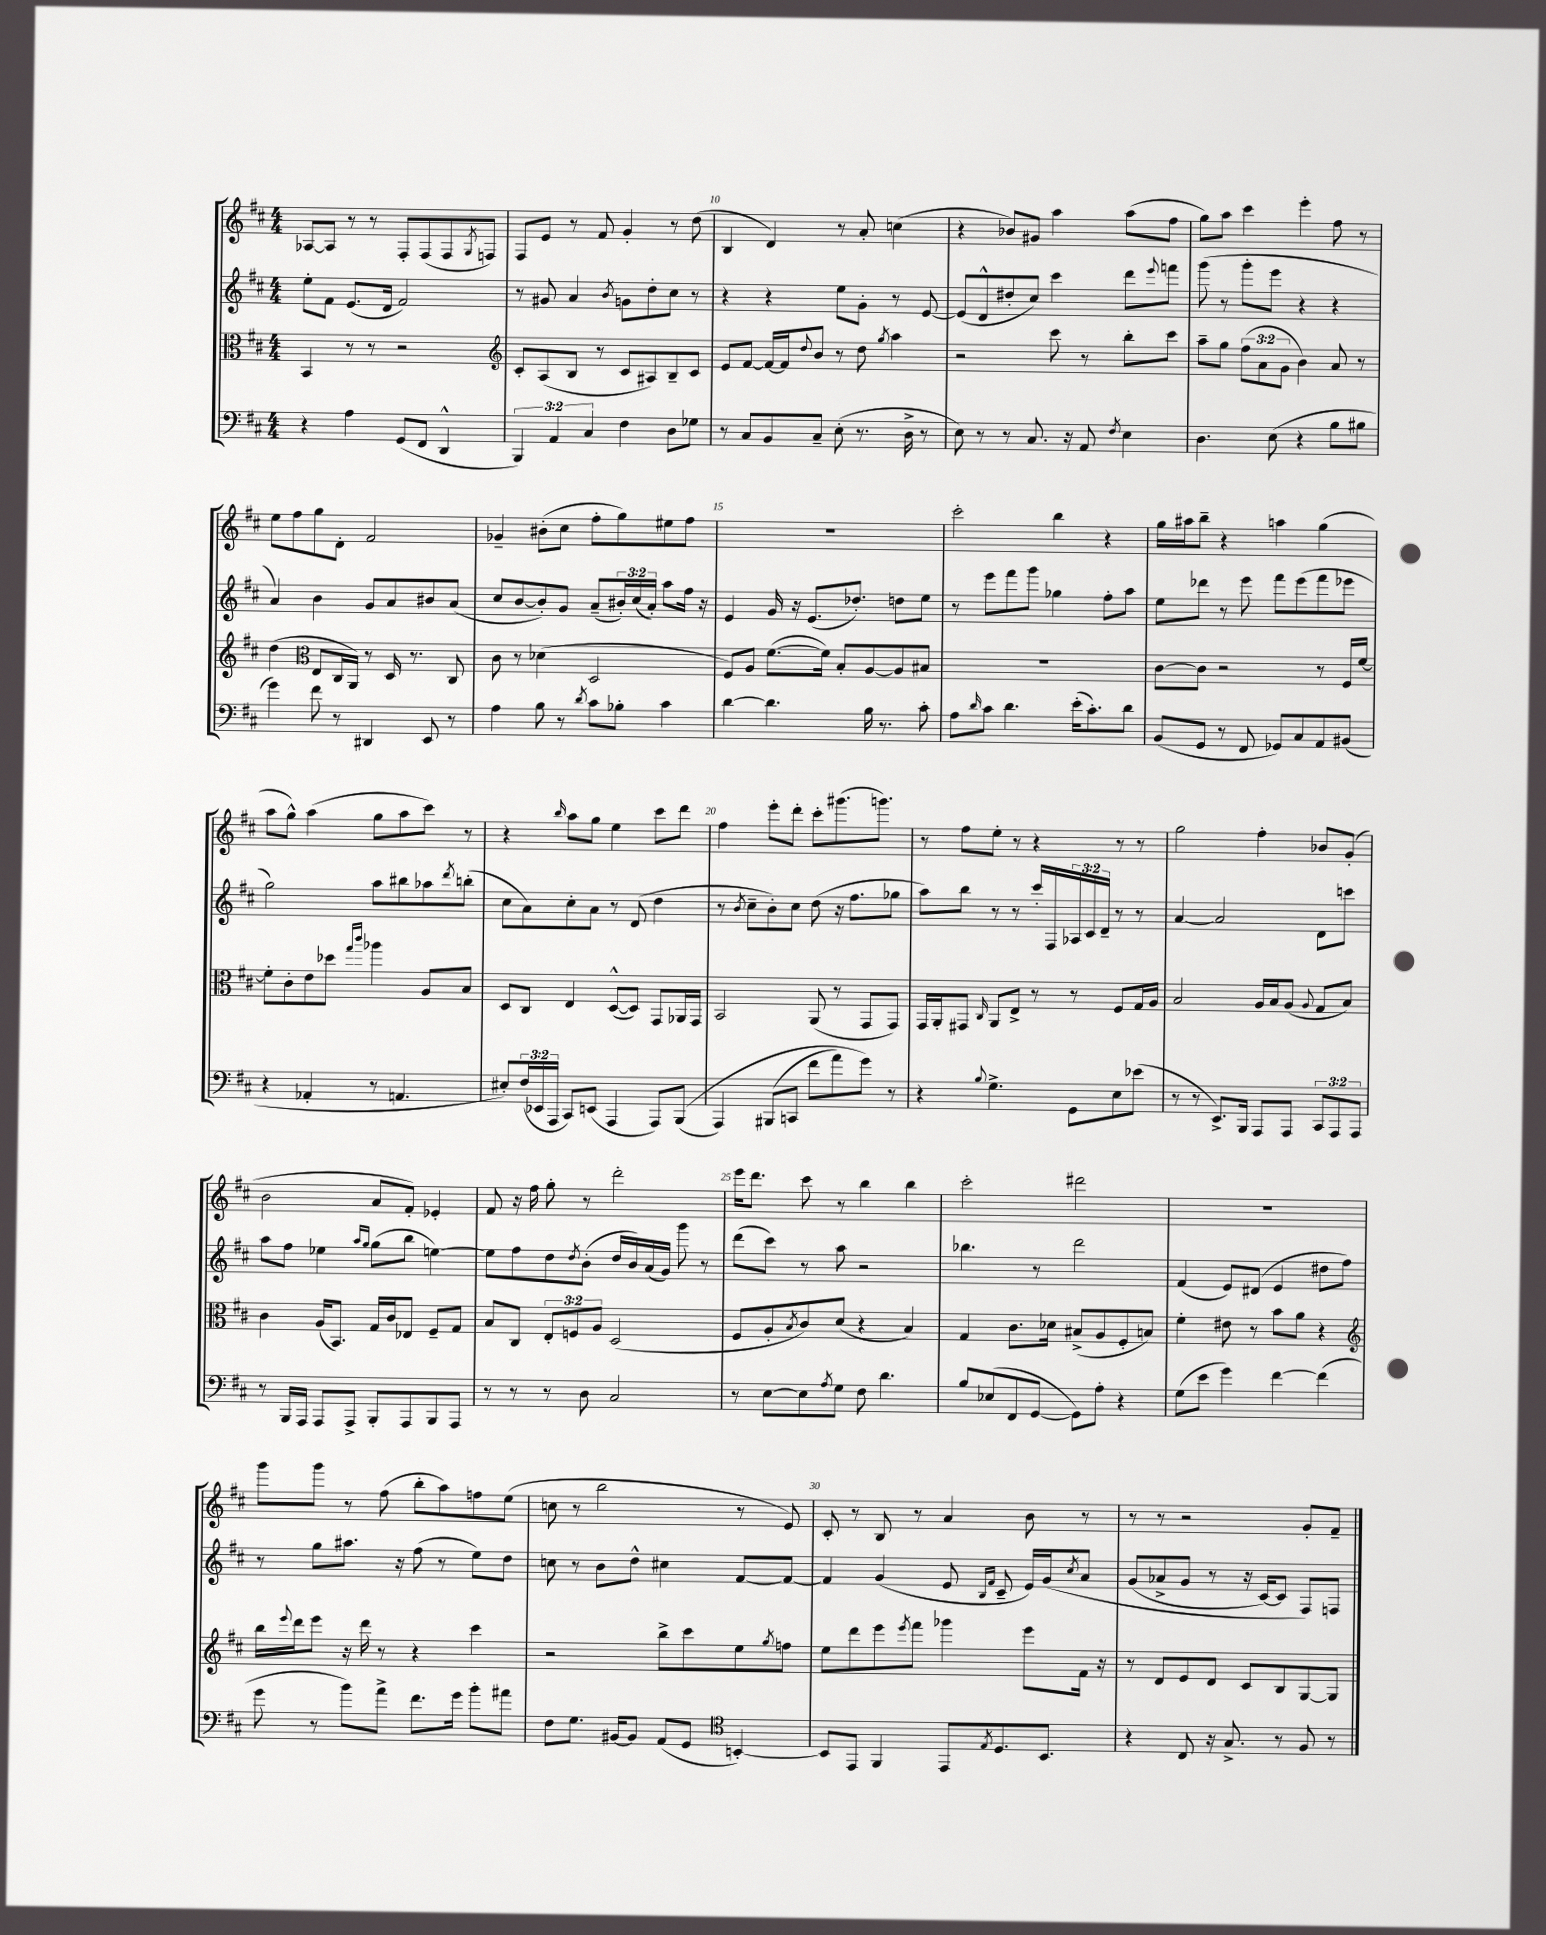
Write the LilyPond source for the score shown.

<<
\new StaffGroup <<
\new Staff = "s0" {
    \clef treble \key d \major \numericTimeSignature \time 4/4
    aes8~ aes8 r8 r8 fis8-. fis8( fis8 \acciaccatura { g8 } f8) |
    fis8 e'8 r8 fis'8 g'4-. r8 d''8( |
    b4 d'4) r8 a'8-. c''4( |
    r4 bes'8) gis'8 a''4 a''8( fis''8 |
    g''8) a''8 cis'''4 e'''4-. fis''8 r8 |
    e''8 fis''8 g''8 d'8-. fis'2 |
    ges'4-- bis'8-.( cis''8 fis''8-. g''8) eis''8 fis''8 |
    R1 |
    cis'''2-. b''4 r4 |
    g''16 ais''16 b''8-- r4 a''4 g''4( |
    a''8 g''8-^) a''4( g''8 a''8 cis'''8) r8 |
    r4 \grace { b''16 } a''8 g''8 e''4 cis'''8 d'''8 |
    fis''4 e'''8-. d'''8-. cis'''8-. gis'''8.( g'''8.) |
    r8 fis''8 e''8-. r8 r4 r8 r8 |
    g''2 fis''4-. bes'8 g'8-.( |
    b'2 a'8 fis'8-.) ees'4-. |
    fis'8 r16 fis''16 g''8-. r8 d'''2-. |
    e'''16 d'''8. cis'''8 r8 b''4 b''4 |
    cis'''2-. dis'''2 |
    R1 |
    g'''8 g'''8 r8 fis''8( b''8-. a''8) f''8 e''8( |
    c''8 r8 b''2 r8 e'8) |
    cis'8-. r8 b8 r8 a'4 b'8 r8 |
    r8 r8 r2 g'8-. fis'8-- \bar "|." |
}
\new Staff = "s1" {
    \clef treble \key d \major \numericTimeSignature \time 4/4 \override Staff.TupletNumber.text = #tuplet-number::calc-fraction-text
    e''8-. fis'8 e'8.( d'16 fis'2) |
    r8 gis'8 a'4 \acciaccatura { b'8 } g'8 d''8-. cis''8 r8 |
    r4 r4 e''8 g'8-. r8 e'8~ |
    e'8( d'8-^ dis''8-. cis''8) cis'''4 d'''8 \appoggiatura { e'''8 } f'''8 |
    g'''8( r8 g'''8-. e'''8 r4 r4 |
    a'4) b'4 g'8 a'8 bis'8 a'8( |
    cis''8 b'8~ b'8-.) g'8 a'8--( \tuplet 3/2 { bis'16-.) cis''16( a'16-.) } a''8 fis''16 r16 |
    e'4 g'16 r16 e'8.( des''8.-.) d''8 e''8 |
    r8 e'''8 fis'''8 g'''8 ges''4 fis''8-. a''8 |
    e''8 des'''8 r8 e'''8 fis'''8 e'''8( fis'''8 ees'''8 |
    g''2) a''8 bis''8 aes''8 \acciaccatura { d'''8 } b''8-.( |
    cis''8 a'8) cis''8-. a'8 r8 d'8( d''4 |
    r8 \acciaccatura { b'8 } cis''8-- b'8-.) cis''8 d''8( r16 fis''8. ges''8 |
    a''8) b''8 r8 r8 cis'''16-. fis16 \tuplet 3/2 { aes16 cis'16 d'16-- } r8 r8 |
    a'4~ a'2 d'8 c'''8 |
    a''8 fis''8 ees''4 \grace { a''16 g''16 } g''8( b''8 e''4~) |
    e''8 fis''8 d''8 \acciaccatura { d''8 } b'8-.( d''16 b'16) a'16( g'16) g'''8 r8 |
    d'''8( cis'''8) r8 a''8 r2 |
    bes''4. r8 d'''2 |
    fis'4( e'8) dis'8( e'4 dis''8 fis''8) |
    r8 g''8 ais''8. r16 fis''8( r8 e''8) d''8 |
    c''8 r8 b'8 d''8-^ cis''4 fis'8~ fis'8~ |
    fis'4 g'4( e'8 \grace { b16 fis'16 } cis'8-- e'16) g'16\( \acciaccatura { cis''8 } a'8 |
    g'8( aes'8-> g'8 r8 r16 cis'16~) cis'8 fis8\) f8 \bar "|." |
}
\new Staff = "s2" {
    \clef alto \key d \major \numericTimeSignature \time 4/4 \override Staff.TupletNumber.text = #tuplet-number::calc-fraction-text
    b,4 r8 r8 r2 |
    \clef treble cis'8-. a8( b8 r8 cis'8 ais8) b8-- cis'8 |
    e'8 fis'8~ fis'16~ fis'16 \appoggiatura { d''8 } b'8 r8 d''8 \acciaccatura { g''8 } a''4 |
    r2 cis'''8 r8 b''8-. cis'''8 |
    a''8-- g''8 \tuplet 3/2 { fis''8( a'8 g'8 } b'4) a'8 r8 |
    d''4( \clef alto e8 cis16 a,16) r8 d16 r8. cis8 |
    cis'8 r8 des'4( d2 |
    fis8) a8 fis'8.~( fis'16) b8-. a8~ a8 bis8 |
    R1 |
    cis'8~ cis'8 r2 r8 fis16 fis'16~ |
    fis'8-. cis'8-. e'8 des''8 \grace { g''16 cis'''16 } aes''4 a8 b8 |
    d8 cis8 e4 d8~-^( d8) g,8 aes,16 g,16 |
    b,2 a,8( r8 g,8 g,8) |
    g,16 a,16-. gis,8 \grace { cis16 } a,8 e8-> r8 r8 fis8 g16 a16 |
    b2 a16 b16 a8( \appoggiatura { a8 } g8 b8) |
    cis'4 a16( b,8.) g16 cis'16 ees8 fis8-- g8 |
    b8 cis8 \tuplet 3/2 { e8-. f8 a8 } d2( |
    fis8 a8-. \acciaccatura { b8 } cis'8) d'8( r4 b4) |
    g4 cis'8. des'16 bis8->( a8 fis8-. b8) |
    fis'4-. eis'8 r8 b'8 a'8 r4 |
    \clef treble b''16 \appoggiatura { e'''8 } d'''16 e'''8 r16 d'''16 r8 r4 cis'''4 |
    r2 b''8-> cis'''8 e''8 \acciaccatura { g''8 } f''8 |
    e''8 d'''8 e'''8 \acciaccatura { e'''8 } fis'''8 ges'''4 e'''8 fis'16 r16 |
    r8 d'8 e'8 d'8 cis'8 b8 g8~ g8 \bar "|." |
}
\new Staff = "s3" {
    \clef bass \key d \major \numericTimeSignature \time 4/4 \override Staff.TupletNumber.text = #tuplet-number::calc-fraction-text
    r4 a4 g,8( fis,8 d,4-^ |
    \tuplet 3/2 { b,,4) a,4 cis4 } fis4 d8 ges8 |
    r8 cis8 b,8 cis8-- e8-.( r8. d16-> r8 |
    e8) r8 r8 cis8. r16 a,8 \acciaccatura { fis8 } e4 |
    d4. e8( r4 b8 bis8 |
    g'4) fis'8 r8 dis,4 e,8 r8 |
    a4 b8 r8 \acciaccatura { d'8 } cis'8 bes8-. cis'4 |
    d'4~ d'4. b16 r8. cis'8-. |
    a8 \grace { d'16 } cis'8 d'4. e'16-.( cis'8.-.) d'8 |
    b,8( g,8 r8 fis,8 ges,8) cis8 a,8 bis,8( |
    r4 aes,4-. r8 a,4. |
    eis8-.) \tuplet 3/2 { fis16( ees,16 a,,16 } cis,8) e,8( a,,4 a,,8) b,,8(\( |
    a,,4) bis,,8( c,8 fis'8 a'8) g'8\) r8 |
    r4 \appoggiatura { b8 } g4.-> g,8 e8 ees'8( |
    r8 r8 e,8.->) b,,16 a,,8 a,,8 \tuplet 3/2 { cis,8 a,,8 a,,8 } |
    r8 b,,16 a,,16 a,,8 a,,8-> b,,8-. a,,8 b,,8 a,,8 |
    r8 r8 r8 d8 cis2 |
    r8 e8~ e8 \acciaccatura { a8 } g8 fis8 d'4. |
    b8 ees8( fis,8 g,8~ g,8) a8-. r4 |
    g8( e'8 g'4) fis'4~ fis'4( |
    g'8 r8 b'8) a'8-> fis'8. g'16 b'8-. ais'8 |
    fis8 g8. bis,16~ bis,8 a,8( g,8 \clef tenor b,4~-.) |
    b,8 e,8 fis,4 e,8 \acciaccatura { e8 } d8. b,8. |
    r4 cis8 r16 g8.-> r8 fis8 r8 \bar "|." |
}
>>
>>
\layout { \context { \Score currentBarNumber = #8 \override BarNumber.break-visibility = ##(#f #t #t) barNumberVisibility = #(every-nth-bar-number-visible 5) } }
